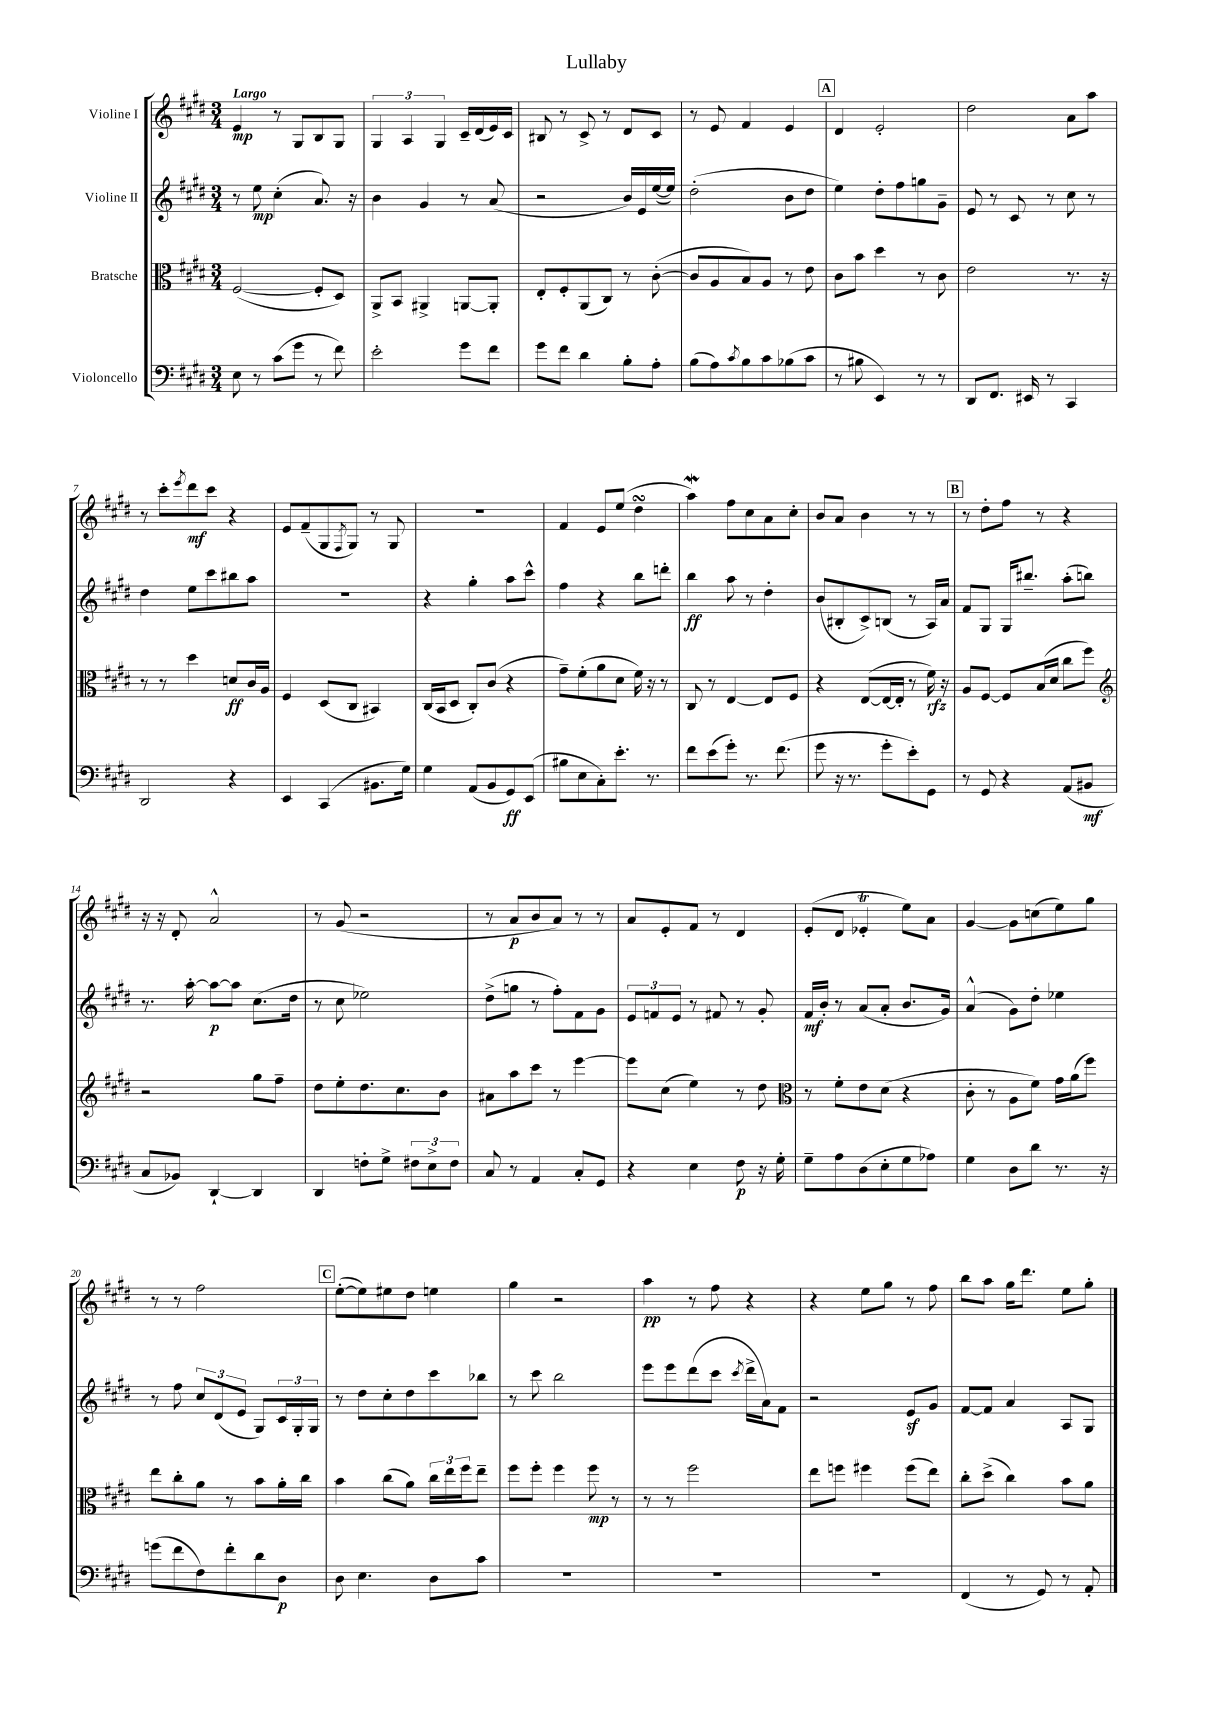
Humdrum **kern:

**kern	**kern	**kern	**kern
*staff4	*staff3	*staff2	*staff1
*clefF4	*clefC3	*clefG2	*clefG2
*k[f#c#g#d#]	*k[f#c#g#d#]	*k[f#c#g#d#]	*k[f#c#g#d#]
*M3/4	*M3/4	*M3/4	*M3/4
8E	([2F#	8r	4e
8r	.	8ee	.
(8c#	.	(4cc#'	8r
8g#	.	.	8G#
8r	8F#']	8.a)	8B
8f#)	8D#)	.	8G#
.	.	16r	.
=	=	=	=
2e'	8AA^	4b	6G#
.	8BB	.	.
.	.	.	6A
.	4AA#^	4g#	.
.	.	.	6G#
8g#	[8AA	8r	16c#~
.	.	.	(16d#
8f#	8AA']	(8a	16e)
.	.	.	16c#
=	=	=	=
8g#	8E'	2r	8B#
8f#	8F#'	.	8r
4d#	(8AA	.	8c#^
.	8C#)	.	8r
8B'	8r	16b)	8d#
.	.	16e	.
8A'	([8c#'	([16ee	8c#
.	.	16ee])	.
=	=	=	=
(8B	8c#]	(2dd#'	8r
8A)	8A	.	8e
8qc#	.	.	.
8B	8B)	.	4f#
8c#	8A	.	.
(8B-	8r	8b	4e
8c#	8e	8dd#	.
=	=	=	=
8r	8c#	4ee)	4d#
8B#	8b	.	.
4EE)	4dd#	8dd#'	2e'
.	.	8ff#	.
8r	8r	8gg	.
8r	8c#	8g#~	.
=	=	=	=
8DD#	2e	8e	2dd#
8.FF#	.	8r	.
.	.	8c#	.
16EE#	.	.	.
8r	.	8r	.
4CC#	8.r	8cc#	8a
.	.	8r	8aa
.	16r	.	.
=	=	=	=
2DD#	8r	4dd#	8r
.	8r	.	8ccc#'
.	.	.	8qeee
.	4dd#	8ee	8ddd#
.	.	8ccc#	8ccc#
4r	8d	8bb#	4r
.	16c#	8aa	.
.	16A	.	.
=	=	=	=
4EE	4F#	2.r	8e
.	.	.	(8f#~
(4CC#	(8D#	.	8G#
.	.	.	8qF#
.	8C#	.	8G#)
8.BB#	4BB#)	.	8r
.	.	.	8G#
16G#)	.	.	.
=	=	=	=
4G#	(16C#	4r	2.r
.	16BB	.	.
.	8D#	.	.
(8AA	8C#')	4gg#'	.
8BB	(8c#	.	.
8GG#)	4r	8aa	.
(8EE	.	8ccc#^^	.
=	=	=	=
8B#	8g#~)	4ff#	4f#
8E	(8f#'	.	.
8C#')	8a	4r	8e
8.e'	8d#	.	(8ee
.	16f#)	8bb	4dd#
8.r	16r	.	.
.	8r	8ddd'	.
=	=	=	=
8f#	8C#	4bb	4aa)
(8e	8r	.	.
8g#')	[4E	8aa	8ff#
8.r	.	8r	8cc#
.	8E]	4dd#'	8a
(8.f#	.	.	.
.	8F#	.	8cc#'
=	=	=	=
8g#	4r	(8b	8b
16r	.	8B#'	8a
8.r	.	.	.
.	([8E	8c#^)	4b
8g#'	16E_	(8B	.
.	16E']	.	.
8e')	8r	8r	8r
8GG#	16f#)	16A)	8r
.	16r	16a	.
=	=	=	=
8r	8A	8f#	8r
8GG#	[8F#	8G#	8dd#'
4r	8F#]	16G#	8ff#
.	.	8.bb#~	.
.	(16B	.	8r
.	16d#	.	.
(8AA	8cc#	(8aa'	4r
8BB#	8ff#)	8bb)	.
=	=	=	=
*	*clefG2	*	*
8C#	2r	8.r	16r
.	.	.	16r
8BB-)	.	.	8d#'
.	.	[16aa'	.
[4DD#`	.	8aa_	2a^^
.	.	8aa]	.
4DD#]	8gg#	(8.cc#	.
.	8ff#~	.	.
.	.	16dd#	.
=	=	=	=
4DD#	8dd#	8r	8r
.	8ee'	8cc#	(8g#
8F'	8.dd#	2ee-)	2r
8G#^	.	.	.
.	8.cc#	.	.
12F#	.	.	.
12E^	.	.	.
.	8b	.	.
12F#	.	.	.
=	=	=	=
8C#	8a#	(8dd#^	8r
8r	8aa	8gg	8a
4AA	8ccc#	8r	8b
.	8r	8ff#')	8a)
8C#'	[4eee	8f#	8r
8GG#	.	8g#	8r
=	=	=	=
4r	8eee]	12e	8a
.	.	12f	.
.	(8cc#	.	8e'
.	.	12e	.
4E	4ee)	8r	8f#
.	.	8f#	8r
8F#	8r	8r	4d#
16r	8dd#	8g#'	.
16G#'	.	.	.
=	=	=	=
*	*clefC3	*	*
8G#~	8r	16f#	(8e'
.	.	16b'	.
8A	8f#'	8r	8d#
(8D#	8e	(8a	4e-'
8E'	(8d#	8a'	.
8G#	4r	8.b	8ee)
8A-)	.	.	8a
.	.	16g#)	.
=	=	=	=
4G#	8c#'	(4a^^	[4g#
.	8r	.	.
8D#	8A	8g#)	8g#]
8d#	8f#)	8dd#'	(8cc
8.r	16g#	4ee-	8ee)
.	(16a	.	.
.	8ff#)	.	8gg#
16r	.	.	.
=	=	=	=
(8g	8ee	8r	8r
8f#	8cc#'	8ff#	8r
8F#)	8a	12cc#	2ff#
.	.	(12d#	.
8f#'	8r	.	.
.	.	12e	.
8d#	8b	8G#)	.
8D#	16a'	24c#	.
.	.	24G#'	.
.	16cc#	.	.
.	.	24G#	.
=	=	=	=
8D#	4b	8r	([8ee'
4.E	.	8dd#	8ee])
.	(8cc#	8cc#'	8ee#
.	8a)	8dd#	8dd#
8D#	24cc#	8ccc#	4ee
.	24ee	.	.
.	24ff#	.	.
8c#	8ee~	8bb-	.
=	=	=	=
2.r	8ff#	8r	4gg#
.	8ff#'	8ccc#	.
.	4ff#	2bb	2r
.	8ff#	.	.
.	8r	.	.
=	=	=	=
2.r	8r	8eee	4aa
.	8r	8eee	.
.	2ff#	(8ddd#	8r
.	.	8ccc#	8ff#
.	.	8qccc#	.
.	.	16ddd#^	4r
.	.	16a)	.
.	.	8f#	.
=	=	=	=
2.r	8ee	2r	4r
.	8ff	.	.
.	4ff#	.	8ee
.	.	.	8gg#
.	(8ff#	8e	8r
.	8ee)	8g#	8ff#
=	=	=	=
(4FF#	8cc#'	[8f#	8bb
.	(8dd#^	8f#]	8aa
8r	4cc#)	4a	16gg#
.	.	.	8.ddd#
8GG#)	.	.	.
8r	8b	8A	8ee
8AA'	8a	8G#	8gg#'
==	==	==	==
*-	*-	*-	*-
